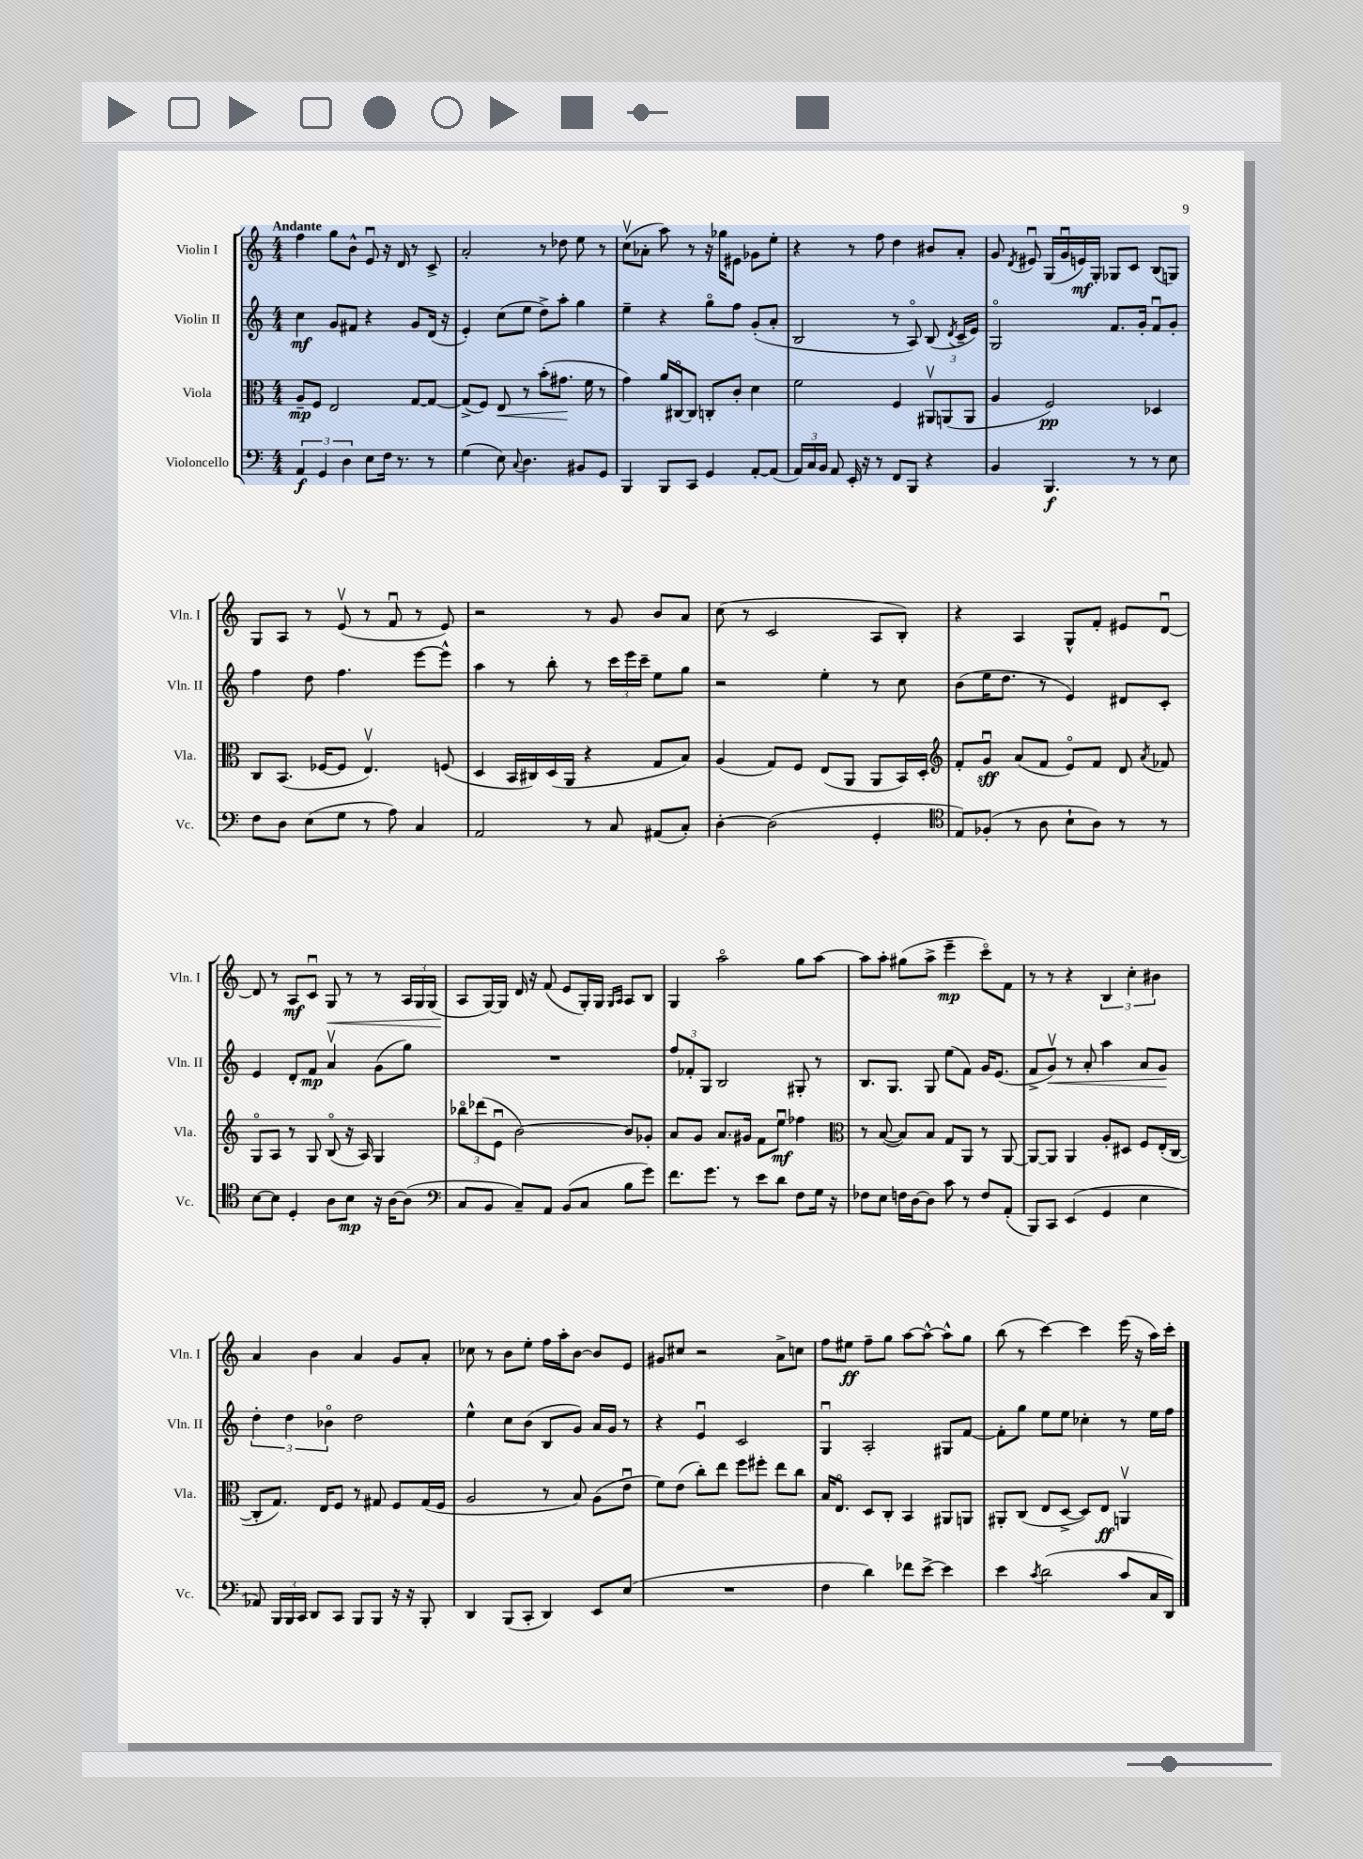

**kern	**kern	**kern	**kern
*staff4	*staff3	*staff2	*staff1
*clefF4	*clefC3	*clefG2	*clefG2
*k[]	*k[]	*k[]	*k[]
*M4/4	*M4/4	*M4/4	*M4/4
6AA	8A~	4cc	4ff
.	8F	.	.
6GG	.	.	.
.	2E	8g	8gg
6D	.	.	.
.	.	8f#	8b^^
8E	.	4r	8eu
16F	.	.	16r
8.r	.	.	16d
.	[8G	8g	8r
8r	8G_	(16d	8c^
.	.	16r	.
=	=	=	=
(4G	(8G^]	4e')	2a'
.	8F)	.	.
8E)	8E	(8cc	.
8qqC	.	.	.
4.D	8r	8ee	.
.	(8b'	8dd^)	8r
.	8.g#	8aa'	8dd-
8BB#	.	4gg	8ee
.	16f	.	.
8GG	8r	.	8r
=	=	=	=
4BBB	4g)	4ee~	(8ccv
.	.	.	8a-'
8BBB	16a	4r	8aa)
.	[16C#o	.	.
8CC	8C#]	.	8r
4GG	8C'	8ggo	16r
.	.	.	16gg-
.	8c'	8ff	8e#
[8AA'	4d	(8g'	8g-
(8AA]	.	8a'	8ee'
=	=	=	=
24AA)	2f	2B	4r
24C	.	.	.
24BB	.	.	.
8AA	.	.	.
16EE'	.	.	8r
16r	.	.	.
8r	.	.	8ff
8FF	4F	8r	4dd
8BBB	.	8Ao)	.
4r	12AA#v	(8B	8b#
.	(12AA	.	.
.	.	8qd	.
.	.	16c~	8a'
.	12AA	.	.
.	.	16e)	.
=	=	=	=
4BB	4A	2Go	8g
.	.	.	8qd
.	.	.	8e#u
4.BBB	2F)	.	(16G
.	.	.	16gu
.	.	.	16e)
.	.	.	16G'
.	.	8.f	8G-
8r	.	.	8c
.	.	16g'	.
8r	4D-	8fu	(8B
8E	.	8g'	8G)
=	=	=	=
8F	8C	4ff	8G
8D	(8.BB	.	8A
(8E	.	8dd	8r
.	[16F-	.	.
8G	8F-]	4.ff	(8ev
8r	4.Ev)	.	8r
8A)	.	.	8fu
4C	.	[8eee	8r
.	(8F	8eee^^]	8e)
=	=	=	=
2AA	4D	4aa	2r
.	16BB	8r	.
.	16C#)	.	.
.	(16D	8bb'	.
.	16AA	.	.
8r	4r	8r	8r
8C	.	24ccc	8g
.	.	24eee	.
.	.	24ccc~	.
(8AA#	8G	8ee	8b
8C')	8B)	8gg	8a
=	=	=	=
[4D'	(4A	2r	(8cc
.	.	.	8r
(2D]	8G)	.	2c
.	8F	.	.
.	(8E	4ee'	.
.	8AA	.	.
4GG'	8AA	8r	8A
.	16BB)	8cc	8B')
.	16D'	.	.
=	=	=	=
*clefC4	*clefG2	*	*
8E)	8f'	(8b	4r
(8F-'	8gu	16ee	.
.	.	8.dd	.
8r	(8a	.	4A
8A	8f	8r	.
8B`	8eo)	4e)	8G^^
8A)	8f	.	8f'
8r	8d	8d#	8e#
.	8qa	.	.
8r	8f-	8c'	[8du
=	=	=	=
[8B	8Go	4e	8d]
8B]	8A	.	8r
4D'	8r	8d'	8A
.	8G	8f	8cu
8A	(8Bo	4av	8G
8B	16r	.	8r
.	16A)	.	.
16r	4G	(8g	8r
[16A	.	.	.
(8A]	.	8gg)	24A
.	.	.	24G
.	.	.	(24G
=	=	=	=
*clefF4	*	*	*
8C	12bb-o	1r	8A
.	(12ddd-	.	.
8BB	.	.	[16G)
.	12eu	.	.
.	.	.	16G]
8C~)	[2b)	.	16d
.	.	.	16r
8AA	.	.	(8f
(8BB	.	.	8e
8C	.	.	16G')
.	.	.	16G
.	.	.	16qqG
.	.	.	16qqA
8B	8b]	.	8A
8g)	8g-'	.	8B
=	=	=	=
8.f	8a	12ff	4G
.	.	12f-'	.
.	8g	.	.
.	.	12G	.
8.g	.	.	.
.	8.a	2B	2aao
8r	.	.	.
.	16g#	.	.
8e	8f	.	.
8d	8eeu	.	.
8F	4ff-	8G#'	8gg
16G	.	8r	[8aa
16r	.	.	.
=	=	=	=
*	*clefC3	*	*
8F-	8r	8.B	8aa]
8E	([8B	.	8aa'
.	.	8.G	.
16F	8B])	.	(8gg#
[16D	.	.	.
8D]	8B	8G	8aa^
8c	8G	(8ee	4eee~
8r	8AA	8f)	.
8F	8r	16g	8ccco)
.	.	(8.e	.
(8AA'	[8AA	.	8f
=	=	=	=
8BBB)	8AA_	8f^	8r
8CC	8AA]	8gv)	8r
(4EE	4AA	8r	4r
.	.	8a'	.
4GG	8A'	4aa	6B
.	8D#	.	.
.	.	.	6cc'
4E	8F	8a	.
.	.	.	6b#
.	(16E'	8g	.
.	[16C	.	.
=	=	=	=
8AA-)	8C']	6dd'	4a
24BBB	8.G)	.	.
24BBB	.	6dd	.
24CC	.	.	.
8DD	.	.	4b
.	16E	.	.
.	.	6b-o	.
8CC	8F	.	.
8BBB	8r	2dd	4a
8BBB	8G#	.	.
16r	8F	.	8g
16r	.	.	.
8BBB'	(16G#	.	8a'
.	16F	.	.
=	=	=	=
4DD	2A	4ee^^	8cc-
.	.	.	8r
(8BBB	.	8cc	8b
8CC'	.	(8b	8ee'
4DD)	8r	8B	16ff
.	.	.	16aa'
.	8B)	8g)	[8b
8EE	(8A	16a	8b]
.	.	16g	.
(8E	8eu	8r	8e
=	=	=	=
1r	8f)	4r	8g#
.	(8e	.	8cc#
.	8cc')	4eu	2r
.	8ee	.	.
.	8ff	2c	.
.	8ff#'	.	.
.	8ee	.	8a^
.	8cc	.	8cc
=	=	=	=
4F	16B	4Gu	8ff
.	8.Eo	.	.
.	.	.	8ee#
4d)	8D	2A'	8ff~
.	8C'	.	8gg
8f-	4BB	.	[8aa
[8e^	.	.	8aa^^_
4e]	8AA#	8G#	8aa^^]
.	8AA	[8f	8gg
=	=	=	=
4e	8AA#'	8f']	(8bb
.	(8C	8gg	8r
8qc	.	.	.
(2d	8E	8ee	[4ccc)
.	[8D^	8ee	.
.	8D])	4cc-'	4ccc]
.	8E	.	.
8c	4AAv	8r	(16eee
.	.	.	16r
16C	.	16ee	16aa)
16DD)	.	16ff	16ccc'
==	==	==	==
*-	*-	*-	*-
